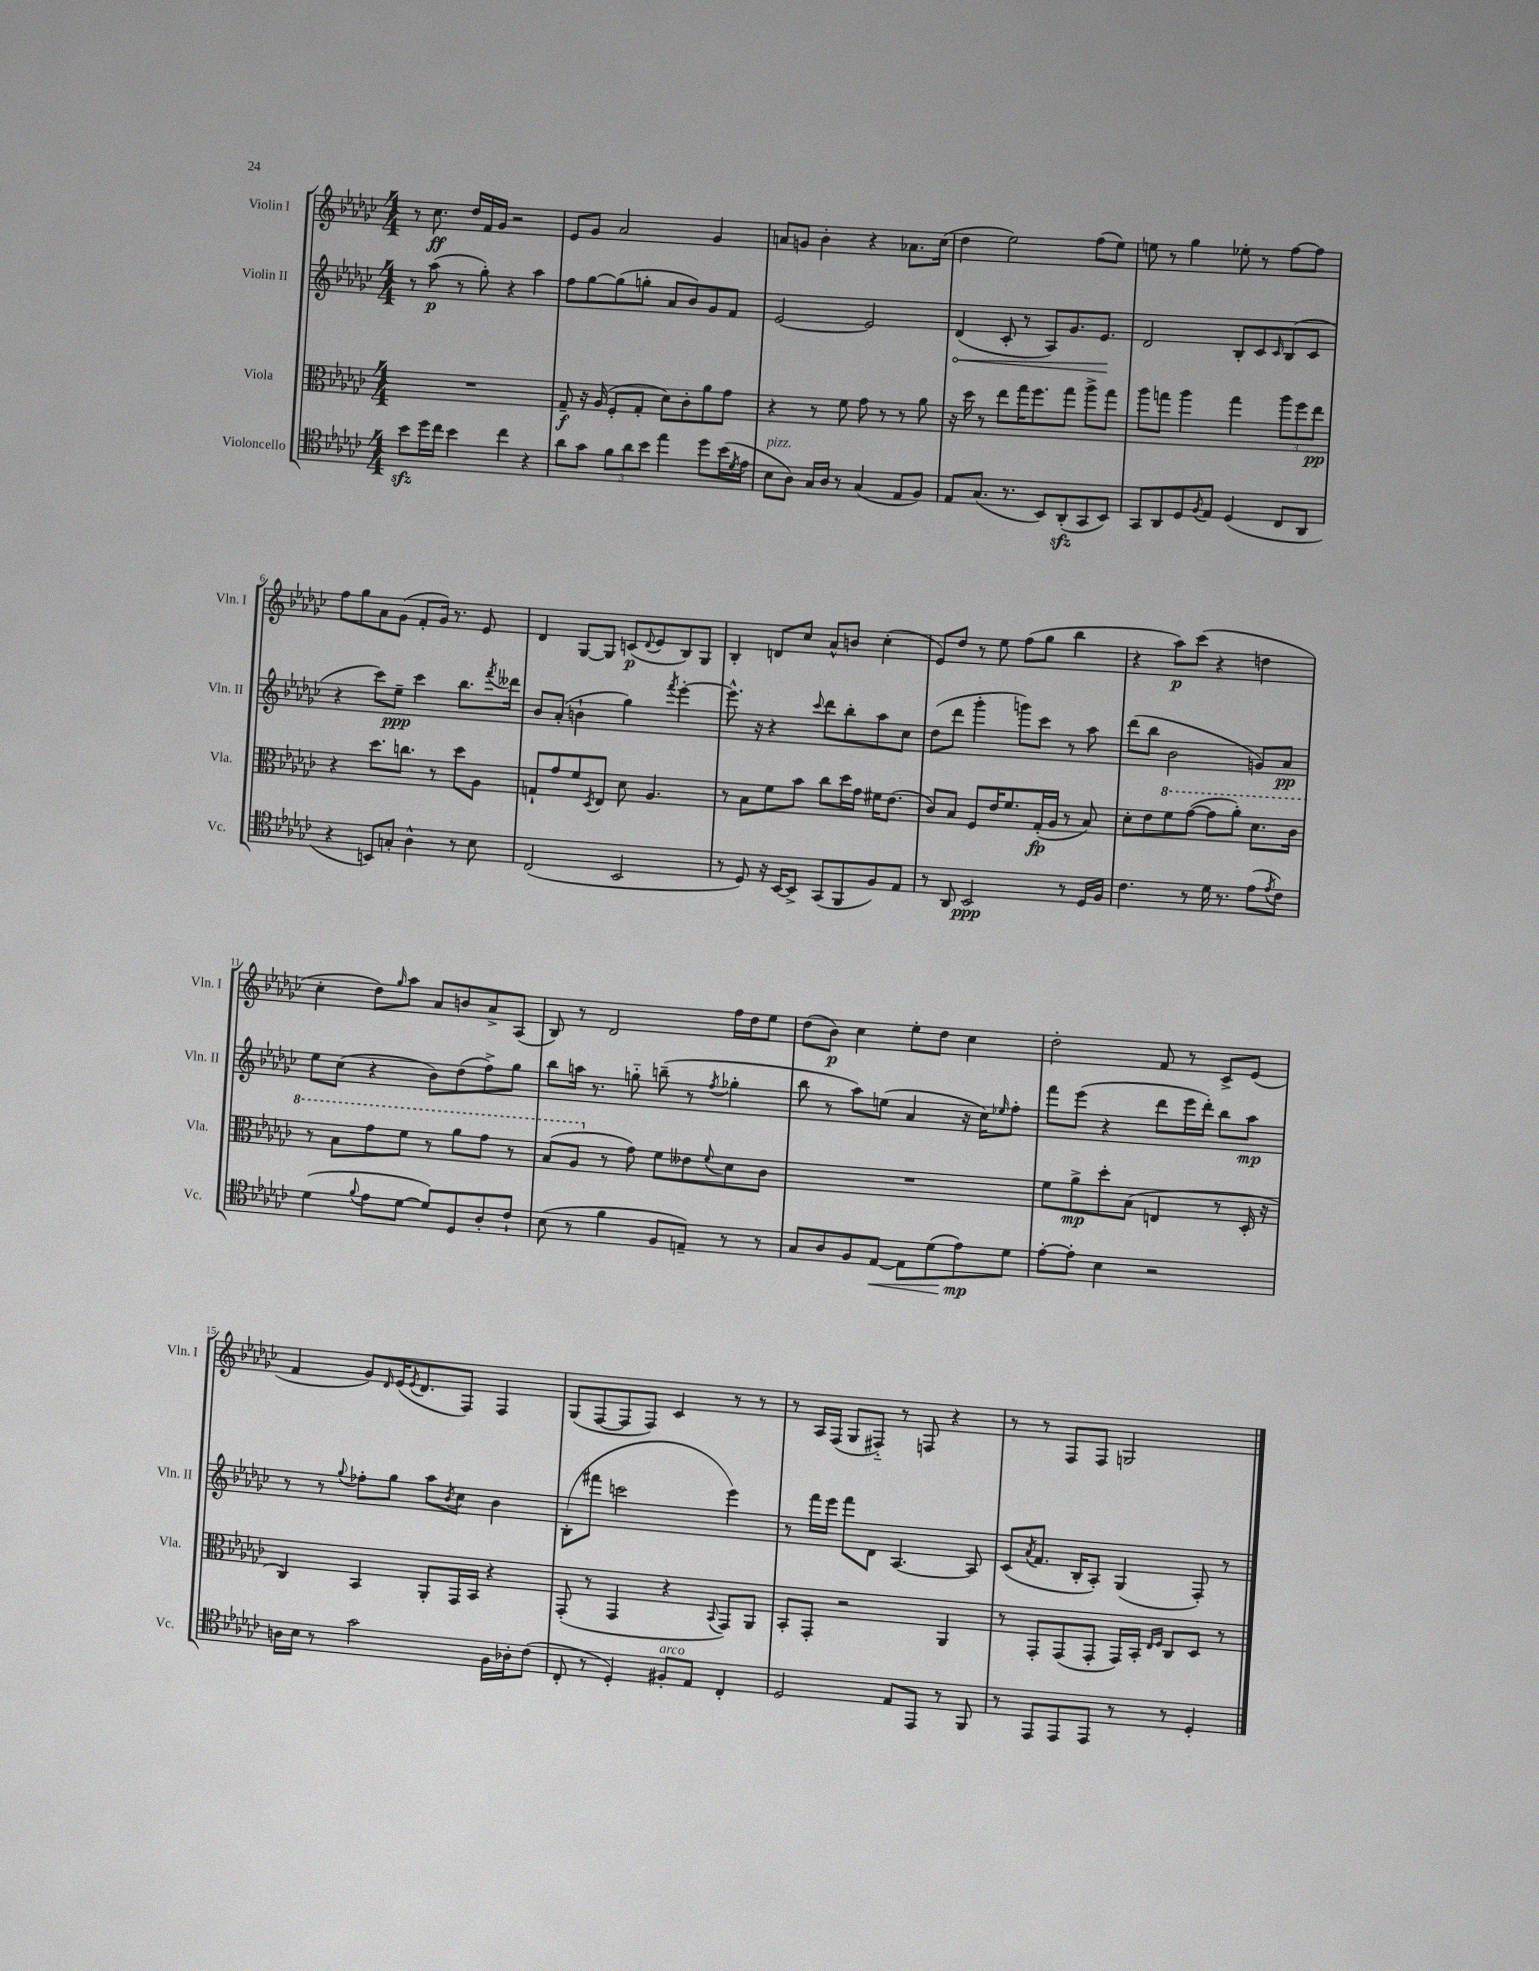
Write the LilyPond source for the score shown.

<<
\new StaffGroup <<
\new Staff = "s0" \with { instrumentName = "Violin I" shortInstrumentName = "Vln. I" } {
    \clef treble \key ges \major \numericTimeSignature \time 4/4
    r8 ces''8.\ff des''16 f'16 ges'16 r2 |
    ees'8 ges'8 aes'2 ges'4 |
    a'8 g'8 bes'4-. r4 aes'8. ces''16( |
    des''4 ees''2) f''8( ees''8) |
    e''8 r8 ges''4 ees''8-. r8 f''8~ f''8 |
    f''8 ges''8 aes'8 ges'8( f'8-. ges'16) r8. ees'8 |
    des'4 ges8~ ges8 c'8\p( \appoggiatura { des'8 } ees'8 bes8) ges8 |
    bes4-. d'8 ces''8 aes'8-^ b'8 ces''4-.( |
    ees'8) des''8 r8 ees''8 f''8( ges''8 bes''4 |
    r4 aes''8\p) ces'''8( r4 d''4 |
    ces''4-. des''8) \grace { ges''16 } aes''8 aes'8 b'8 aes'8-> aes8( |
    bes8) r8 des'2 f''16 des''16 ees''8 |
    des''8( bes'8\p) ces''4 ees''8-. des''8 ces''4 |
    des''2-. f'8 r8 ces'8-> ees'8( |
    f'4 ges'8) \grace { des'16 } ees'16( \acciaccatura { ees'8 } des'8. f8) f4 |
    ges8( f8~ f8 f8) ces'4 r8 r8 |
    r8 aes16 f16( ges8 fis8-_) r8 f8 r4 |
    r8 r8 f8 f8 g2 \bar "|." |
}
\new Staff = "s1" \with { instrumentName = "Violin II" shortInstrumentName = "Vln. II" } {
    \clef treble \key ges \major \numericTimeSignature \time 4/4
    r8 aes''8\p( r8 ges''8-.) r4 aes''4 |
    f''8 ges''8~ ges''8( g''8-. aes'8 bes'8) ges'8 f'8 |
    ees'2~ ees'2 |
    \once \override Hairpin.circled-tip = ##t des'4\<( ces'8-. r8 aes8) ges'8. ees'8.\! |
    des'2 bes8-. ces'8 \grace { ces'16 } bes8( ces'8 |
    r4 ces'''8) ees''8--\ppp ces'''4 bes''8. \acciaccatura { f'''8 } deses'''16 |
    bes'8 aes'8-.( b'4-! ges''4) \acciaccatura { f'''8 } ees'''4~-. |
    ees'''8.-^ r16 r4 \appoggiatura { ces'''8 } des'''8 bes''8-. aes''8 ces''8 |
    des''8( des'''8 ges'''4-. g'''8) ces'''8 r8 aes''8 |
    des'''8( bes''8 bes'2 g'8) aes'8\pp |
    ees''8 ces''8( r4 bes'8) des''8( f''8->) ges''8 |
    bes''8 a''16 r8. g''8-_ b''8--( r8 \acciaccatura { f''8 } ges''4-. |
    bes''8 r8 aes''8) e''8( aes'4 r16 ces''16) \grace { ees''16 } f''8-. |
    f'''8 ees'''8( r4 des'''8 ees'''16 des'''16-.) bes''8 aes''8\mp |
    r8 r8 \appoggiatura { ges''8 } fes''8-. ges''8 aes''8 \acciaccatura { bes'8 } ces''8 bes'4 |
    bes8-.( fis'''8 c'''2 ees'''4) |
    r8 f'''16 ees'''16 f'''8 des'8 aes4.~ aes8 |
    ces'8( \acciaccatura { aes'8 } f'8. bes16-. aes8-.) ges4( f8-.) r8 \bar "|." |
}
\new Staff = "s2" \with { instrumentName = "Viola" shortInstrumentName = "Vla." } {
    \clef alto \key ges \major \numericTimeSignature \time 4/4
    R1 |
    ges8--\f r16 aes16( f8-. ges8-. des'8) ces'8-. aes'8 ges'8 |
    r4 r8 f'8 ges'8 r8 r8 aes'8 |
    r16 des''16 r8 ees''8 ges''16 f''8. ges''8 aes''8-> ges''8 |
    aes''8 g''8 aes''4 g''4 \tuplet 3/2 { aes''8 f''8 ees''8\pp } |
    r4 des''8. c''8. r8 des''8 aes8 |
    g8-! ges'8 f'8 \acciaccatura { des8 } ees8 des'8 aes4. |
    r8 bes8 f'8 bes'8 ces''8 des''16 ges'16 fis'16 ees'8.( |
    ces'8) bes8 f8 ees'16 f'8. ges16-.\fp( aes16 r8 bes8) |
    des'8-. ees'8 \ottava #1 f''8 ges''8~( ges''8 aes''8-.) des''8. ces''16 |
    r8 bes'8 ges''8 f''8 r8 aes''8 ges''8 r8 |
    bes'8( aes'8 \ottava #0 r8 ges'8) f'8 eeses'8 \appoggiatura { f'8 } des'8 ces'8 |
    R1 |
    f'8 aes'8->\mp des''8-. bes8( e4 r8 des16-. r16 |
    ces4) bes,4 aes,8-. ges,16 bes,16 r4 |
    ges,8-.( r8 ges,4 r4 \appoggiatura { bes,8 } ges,8) aes,8 |
    bes,8-. ges,8-. r2 aes,4 |
    r8 ges,8-. ges,8( ges,8-. ges,16) bes,16-. \grace { ees16 f16 } ces8 des8 r8 \bar "|." |
}
\new Staff = "s3" \with { instrumentName = "Violoncello" shortInstrumentName = "Vc." } {
    \clef tenor \key ges \major \numericTimeSignature \time 4/4
    bes'8\sfz des''16 ces''16 bes'4 ces''4 r4 |
    aes'8 ges'8 \tuplet 3/2 { f'8 aes'8 bes'8 } ees''4 des''8 bes'16( \acciaccatura { des'8 } ees'16 |
    bes8^\markup { \italic "pizz." } aes8) ges16 aes16 r8 ges4( ees8 f8) |
    ees8 ges8.( r8. bes,8) aes,8-.\sfz( ges,8 bes,8) |
    ges,8 aes,8 des8 \acciaccatura { f8 } ees8 des4( ces8 aes,8 |
    r4 b,8) g8-. aes4-^ r8 bes8 |
    ces2( bes,2 |
    r8 des8) r16 bes,16~ bes,8-> ges,8( f,8 f8) ees8 |
    r8 aes,8 bes,2\ppp r8 des16 f16 |
    ces'4. r8 des'16 r8. ees'8( \acciaccatura { ees'8 } ces'8) |
    des'4( \appoggiatura { f'8 } ees'8 des'8~ des'8) des8 aes8-. ces'8-! |
    bes8( r8 f'4 f8 e8--) r8 r8 |
    ges8 aes8 f8 ees8~\< ees8 des'8( ees'8\mp\!) des'8 |
    ees'8~-. ees'8-. bes4 r2 |
    a16 bes16 r8 ges'2 f16 aes16-. ces'8( |
    ces8-. r8 des4-.) fis8-.^\markup { \italic "arco" } ees8 ces4-. |
    des2 ees8 ees,8 r8 f,8 |
    r8 ees,8 ees,8 ees,8 r8 r8 des4-. \bar "|." |
}
>>
>>
